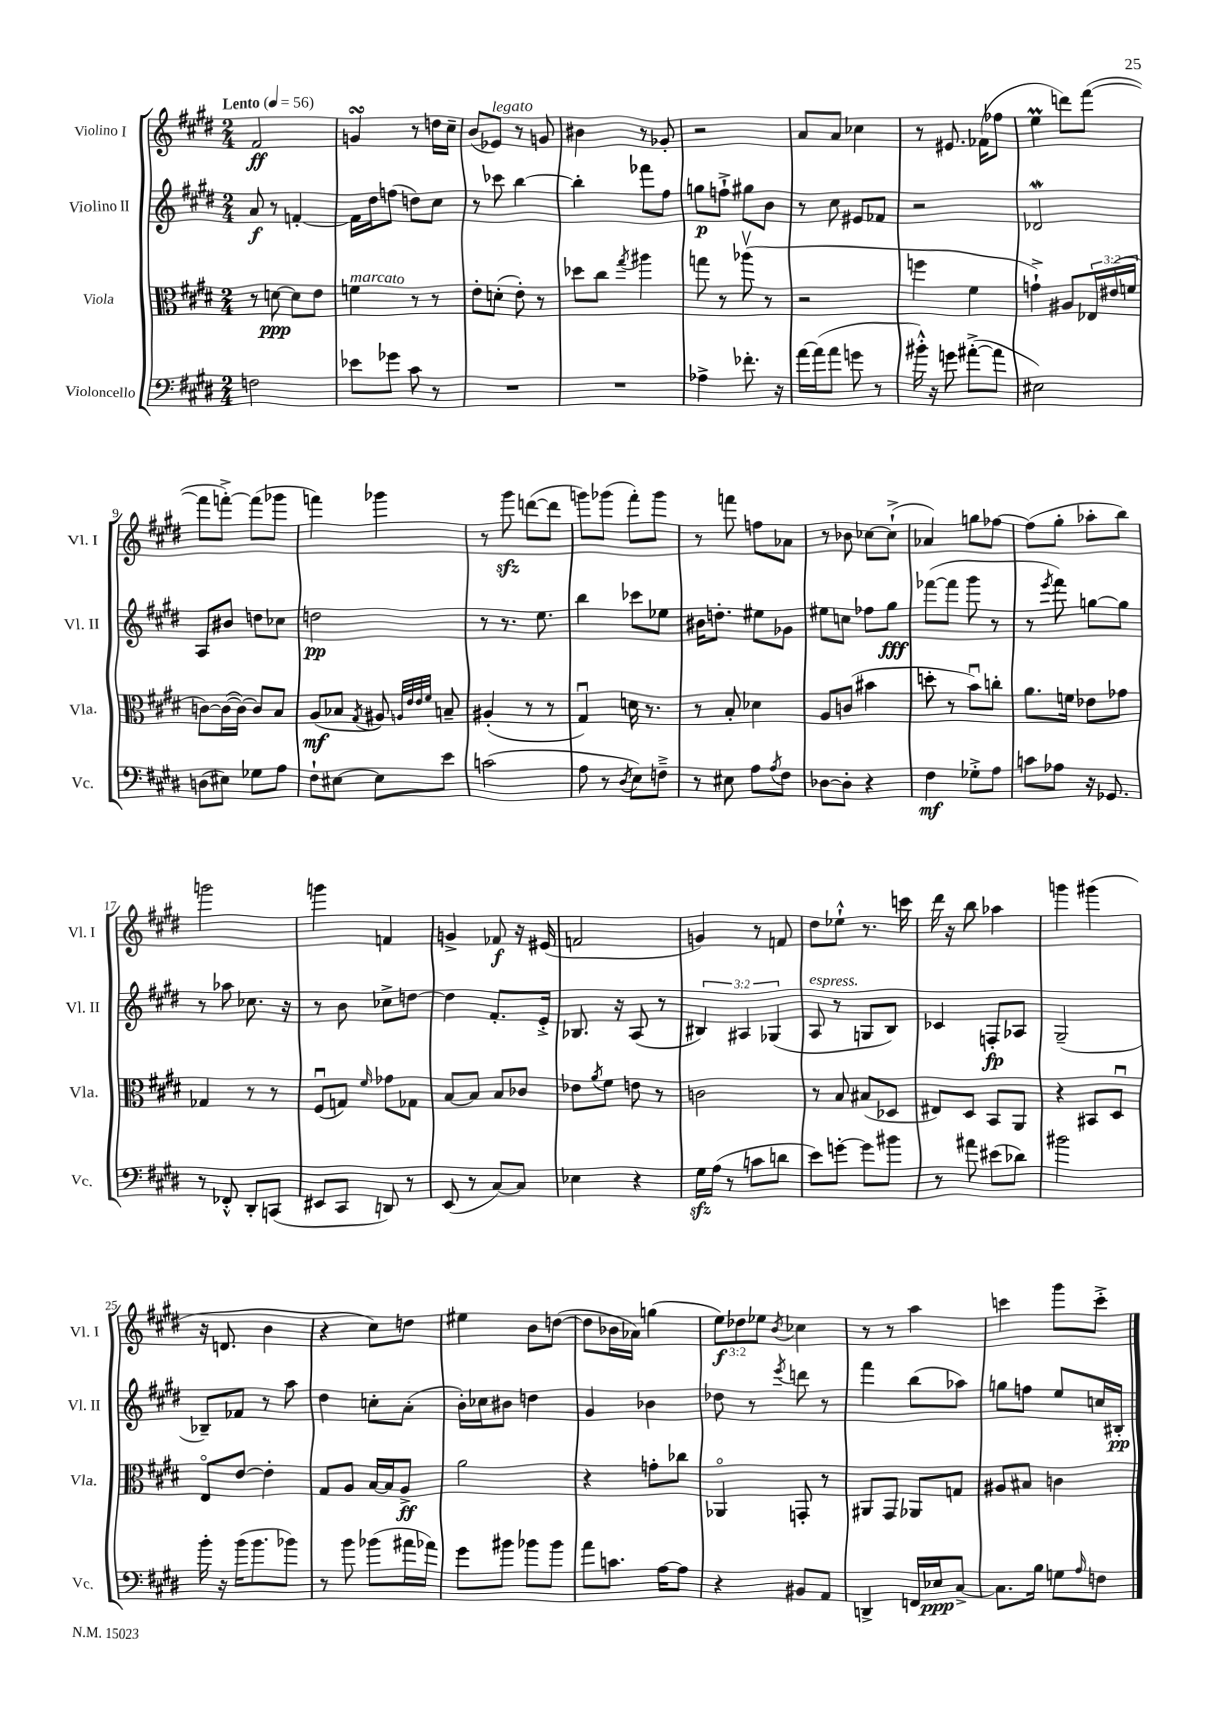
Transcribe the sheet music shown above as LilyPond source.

<<
\new StaffGroup <<
\new Staff = "s0" \with { instrumentName = "Violino I" shortInstrumentName = "Vl. I" } {
    \clef treble \key e \major \numericTimeSignature \time 2/4 \override Staff.TupletNumber.text = #tuplet-number::calc-fraction-text \tempo "Lento" 4 = 56
    fis'2\ff |
    g'4\turn r8 d''16 cis''16-- |
    b'8( ees'8^\markup { \italic "legato" }) r8 g'8 |
    bis'4 r8 ges'8-. |
    r2 |
    a'8 a'8 ces''4 |
    r8 eis'8. fes'16( fes''8 |
    e''4\prall d'''8) fis'''8~( |
    fis'''8 f'''8~-.->) f'''8( ges'''8 |
    f'''4) ges'''4 |
    r8 gis'''8\sfz d'''8~( d'''8 |
    g'''8) ges'''8( fis'''8-.) ges'''8 |
    r8 f'''8 f''8 aes'8 |
    r8 bes'8 ces''8~ ces''8-!->( |
    aes'4) g''8 fes''8~ |
    fes''8( gis''8-. aes''8-. b''8) |
    g'''2 |
    g'''4 f'4 |
    g'4-> fes'8\f r16 eis'16( |
    f'2 |
    g'4) r8 f'8 |
    dis''8 ees''8-!-^ r8. c'''16 |
    dis'''16 r16 b''8 aes''4 |
    g'''4 gis'''4( |
    r16 d'8. b'4 |
    r4 cis''8) d''8 |
    eis''4 b'8 d''8~( |
    d''8 bes'16 aes'16) g''4( |
    \tuplet 3/2 { e''8\f) des''8 ees''8 } \acciaccatura { b'8 } ces''4 |
    r8 r8 a''4 |
    c'''4 gis'''8 c'''8-.-> \bar "|." |
}
\new Staff = "s1" \with { instrumentName = "Violino II" shortInstrumentName = "Vl. II" } {
    \clef treble \key e \major \numericTimeSignature \time 2/4 \override Staff.TupletNumber.text = #tuplet-number::calc-fraction-text
    a'8\f r8 f'4~-. |
    f'16 dis''16 f''8( d''8) cis''8 |
    r8 ces'''8 b''4~ |
    b''4-. fes'''8 fis''8 |
    g''8\p f''8-!-> gis''8 b'8 |
    r8 cis''8 eis'8 fes'8 |
    r2 |
    des'2\mordent |
    a8 bis'8 d''8 ces''8 |
    d''2\pp |
    r8 r8. e''8. |
    b''4 ces'''8 ees''8 |
    bis'16 d''8.-. eis''8 ges'8 |
    eis''8 c''8 fes''8 gis''8\fff |
    fes'''8~( fes'''8 gis'''8 r8 |
    r8 \acciaccatura { e'''8 } fis'''8) g''8~ g''8 |
    r8 aes''8 ces''8. r16 |
    r8 b'8 ces''8-> d''8~ |
    d''4 fis'8.-. e'16-.-> |
    bes8. r16 a8( r8 |
    \tuplet 3/2 { bis4) ais4 ges4( } |
    a8^\markup { \italic "espress." } r8 g8 b8) |
    ces'4 f8-.\fp aes8 |
    gis2--( |
    bes8--) fes'8 r8 a''8 |
    dis''4 c''8-. a'8-.( |
    b'16-.) ces''16 bis'8 d''4 |
    gis'4 bes'4 |
    des''8 r8 \acciaccatura { e'''8 } d'''8 r8 |
    fis'''4 b''8( aes''8) |
    g''8 f''8 e''8 c''16 bis16-.\pp \bar "|." |
}
\new Staff = "s2" \with { instrumentName = "Viola" shortInstrumentName = "Vla." } {
    \clef alto \key e \major \numericTimeSignature \time 2/4 \override Staff.TupletNumber.text = #tuplet-number::calc-fraction-text
    r8 d'8~\ppp d'8 e'8 |
    f'4^\markup { \italic "marcato" } r8 r8 |
    e'8-. d'8-.( e'8-.) r8 |
    des''8 cis''8 \acciaccatura { gis''8 } ais''4 |
    g''8 r8 aes''8\upbow( r8 |
    r2 |
    f''4 fis'4 |
    g'4-!->) ais8 \tuplet 3/2 { ees16 eis'16( f'16 } |
    c'8~) c'16~( c'16~) c'8 b8 |
    a8\mf( bes8 \acciaccatura { gis8 } ais8) \grace { a32 e'32 e'32 fis'32 } b8-- |
    ais4-.( r8 r8 |
    gis4\downbow) d'16 r8. |
    r8 b8-. des'4 |
    a8 c'8( bis'4 |
    d''8-. r8 b'8\downbow) c''8-. |
    a'8. f'16 ees'8 ges'8 |
    ges4 r8 r8 |
    fis8\downbow( g8) \grace { fis'16 } ges'8 ges8 |
    b8~ b8 b8 ces'8 |
    ees'8 \acciaccatura { a'8 } fis'8 e'8 r8 |
    c'2 |
    r8 b8 bis8( des8 |
    eis8) dis8 b,8 a,8 |
    r4 bis,8 dis8\downbow |
    e8\flageolet e'8~ e'4-. |
    gis8 a8 b16~ b16 a8->\ff |
    a'2 |
    r4 g'8-. ces''8 |
    aes,4\flageolet g,8-. r8 |
    ais,8 gis,8 aes,8 g8 |
    ais8 bis8 c'4 \bar "|." |
}
\new Staff = "s3" \with { instrumentName = "Violoncello" shortInstrumentName = "Vc." } {
    \clef bass \key e \major \numericTimeSignature \time 2/4
    f2 |
    ees'8 ges'8 cis'8 r8 |
    R2 |
    R2 |
    aes4-> fes'8.-. r16 |
    a'16~ a'16( a'8 g'8 r8 |
    bis'16-.-^) r16 g'8 ais'8~-.->( ais'8 |
    eis2) |
    d8( eis8) ges8 a8 |
    fis8-! eis8~ eis8 e'8 |
    c'2( |
    a8 r8 \acciaccatura { dis8 } e8) f8---> |
    r8 eis8 a8 \acciaccatura { a8 } fis8 |
    des8~ des8-. r4 |
    fis4\mf ges8-.-> a8 |
    c'8 aes8 r16 ges,8. |
    r8 fes,8-.-^ dis,8-. c,8( |
    eis,8 cis,8 d,8) r8 |
    e,8( r8 cis8~) cis8 |
    ees4 r4 |
    gis16\sfz a16( r8 c'8 d'8 |
    e'8) g'8~-. g'8 bis'8 |
    r8 ais'8 eis'8( des'8) |
    bis'2 |
    b'16-. r16 b'16( b'8. bes'8) |
    r8 b'8 bes'8( ais'16 aes'16) |
    gis'8 bis'8 bes'8 bes'8 |
    a'8 c'8. a16~ a8 |
    r4 bis,8 a,8 |
    d,4-> f,16 ees16\ppp cis8~-> |
    cis8. b16 g8 \grace { a16 } f8 \bar "|." |
}
>>
>>
